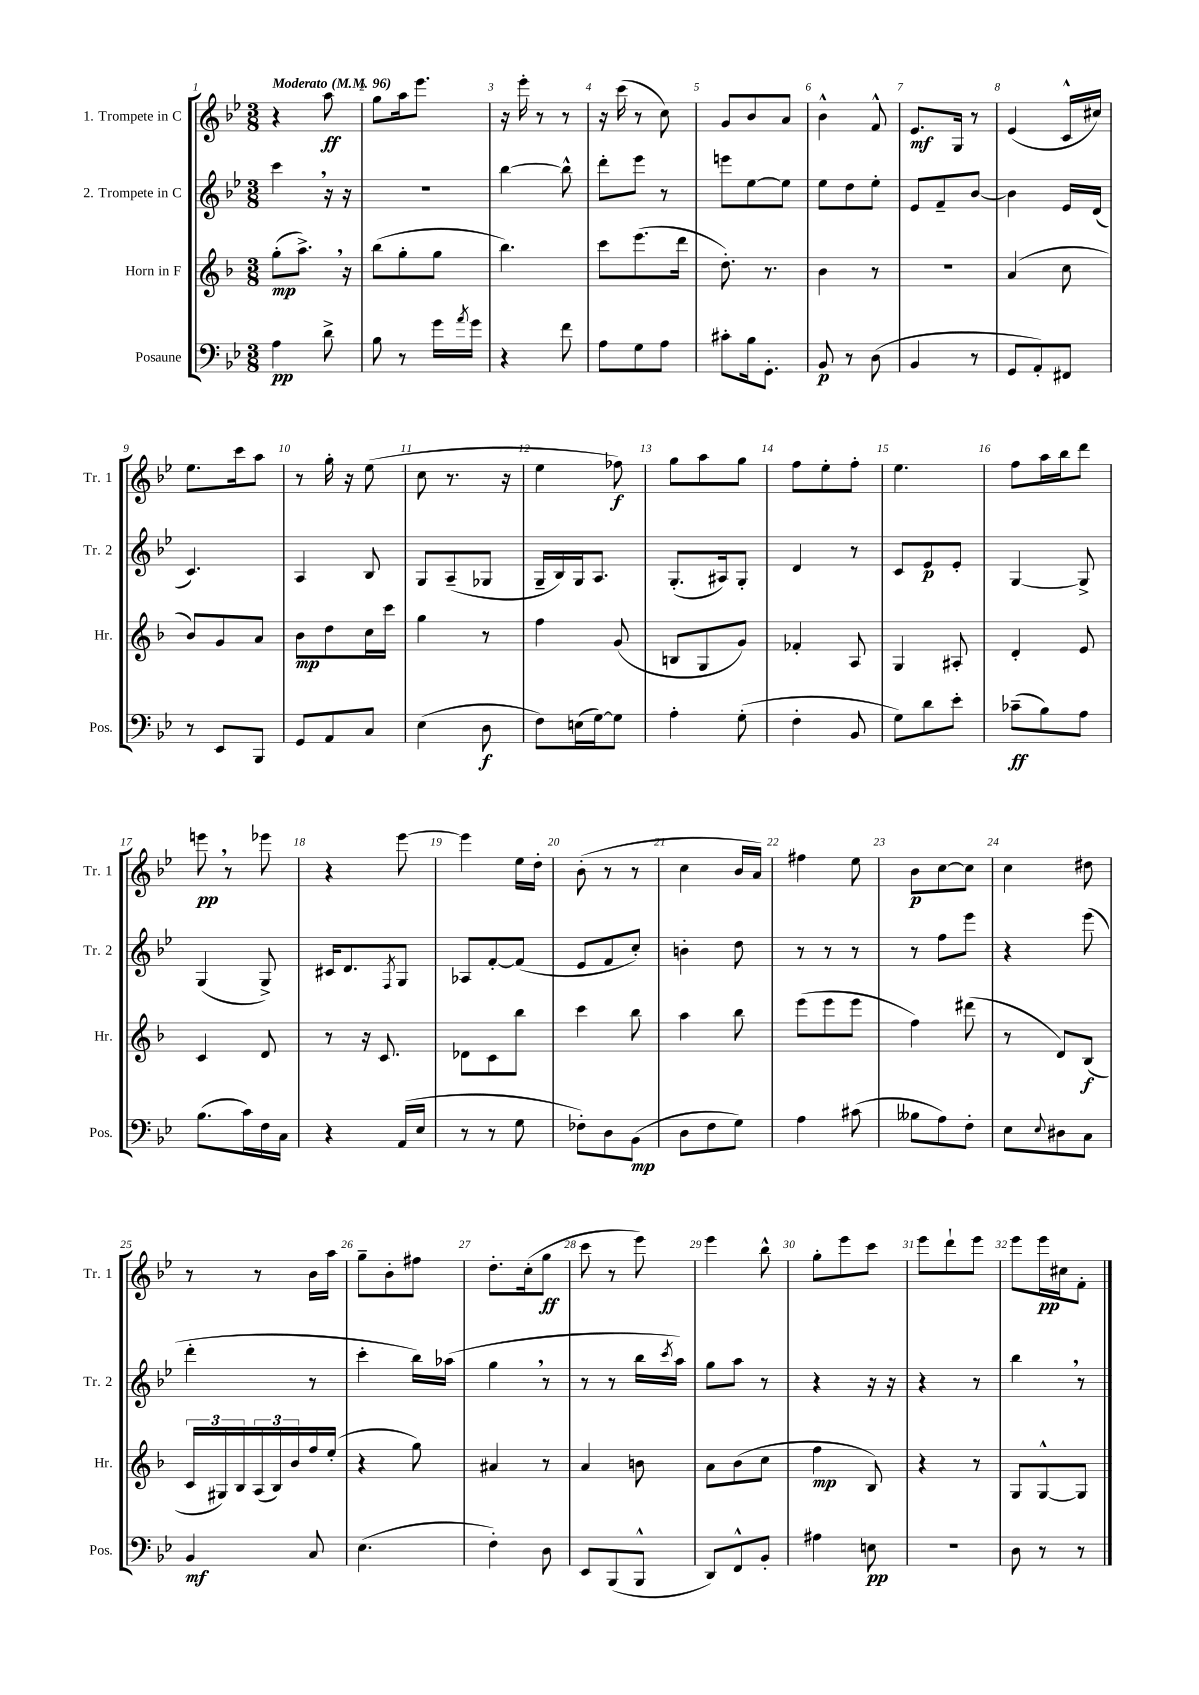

**kern	**kern	**kern	**kern
*staff4	*staff3	*staff2	*staff1
*clefF4	*clefG2	*clefG2	*clefG2
*k[b-e-]	*k[b-]	*k[b-e-]	*k[b-e-]
*M3/8	*M3/8	*M3/8	*M3/8
*MM96	*MM96	*MM96	*MM96
4A	(8gg'	4ccc	4r
.	8.aa^)	.	.
8d^	.	16r	8aa
.	16r	16r	.
=	=	=	=
8B-	(8bb-	4.r	8gg
8r	8gg'	.	16aa
.	.	.	8.eee-
16g	8gg	.	.
8qa	.	.	.
16g	.	.	.
=	=	=	=
4r	4.bb-)	[4bb-	16r
.	.	.	16eee-'
.	.	.	8r
8f	.	8bb-^^]	8r
=	=	=	=
8A	8ccc	8ddd'	16r
.	.	.	(16ccc
8G	(8.eee	8eee-	8r
8A	.	8r	8cc)
.	16ddd	.	.
=	=	=	=
8c#'	8.dd')	8eee	8g
16B-	.	[8ee-	8b-
8.GG'	8.r	.	.
.	.	8ee-]	8a
=	=	=	=
8BB-	4b-	8ee-	4b-^^
8r	.	8dd	.
(8D	8r	8ee-'	8f^^
=	=	=	=
4BB-	4.r	8e-	8.e-
.	.	8f~	.
.	.	.	16G
8r	.	[8b-	8r
=	=	=	=
8GG	(4a	4b-]	(4e-
8AA')	.	.	.
8FF#	8cc	16e-	16c^^
.	.	(16d	16cc#)
=	=	=	=
8r	8b-)	4.c)	8.ee-
8EE-	8g	.	.
.	.	.	16ccc
8BBB-	8a	.	8aa
=	=	=	=
8GG	8b-	4A	8r
8AA	8dd	.	16gg'
.	.	.	16r
8C	16cc	8B-	(8ee-
.	16ccc	.	.
=	=	=	=
(4E-	4gg	8G	8cc
.	.	(8A~	8.r
8D	8r	8G-	.
.	.	.	16r
=	=	=	=
8F)	4ff	16G~	4ee-
.	.	16B-)	.
(16E	.	16G	.
[16G)	.	8.A	.
8G]	(8g	.	8ff-)
=	=	=	=
4A'	8B	(8.G'	8gg
.	8G	.	8aa
.	.	16A#)	.
(8G'	8g)	8G'	8gg
=	=	=	=
4F'	4f-'	4d	8ff
.	.	.	8ee-'
8BB-	8A	8r	8ff'
=	=	=	=
8G)	4G	8c	4.ee-
8d	.	8e-	.
8e-'	8A#'	8e-'	.
=	=	=	=
(8c-~	4d'	[4G	8ff
8B-)	.	.	16aa
.	.	.	16bb-
8A	8e	8G^]	8ddd
=	=	=	=
(8.B-	4c	(4G	8eee
.	.	.	8r
16c)	.	.	.
16F	8d	8G^)	8eee-
16C	.	.	.
=	=	=	=
4r	8r	16c#	4r
.	.	8.d	.
.	16r	.	.
.	8.c	.	.
.	.	8qF	.
(16AA	.	8G	[8eee-
16E-	.	.	.
=	=	=	=
8r	8d-	8A-	4eee-]
8r	8c	[8f'	.
8G	8bb-	(8f]	16ee-
.	.	.	16dd'
=	=	=	=
8F-')	4ccc	8e-	(8b-'
8D	.	8f	8r
(8BB-	8bb-	8cc')	8r
=	=	=	=
8D	4aa	4b'	4cc
8F	.	.	.
8G)	8bb-	8dd	16b-
.	.	.	16a)
=	=	=	=
4A	(8eee	8r	4ff#
.	8eee	8r	.
(8c#	8eee	8r	8ee-
=	=	=	=
8B--	4ff)	8r	8b-
8A)	.	8ff	[8cc
8F'	(8ddd#	8eee-	8cc]
=	=	=	=
8E-	8r	4r	4cc
8qqE-	.	.	.
8D#	8d)	.	.
8C	(8B-	(8eee-	8dd#
=	=	=	=
4BB-	24c	4ddd'	8r
.	24G#)	.	.
.	24B-	.	.
.	(24A	.	8r
.	24B-)	.	.
.	24b-	.	.
8C	16ff	8r	16b-
.	(16ee'	.	16aa
=	=	=	=
(4.E-	4r	4ccc'	8gg~
.	.	.	8b-'
.	8gg)	16bb-)	8ff#
.	.	(16aa-	.
=	=	=	=
4F')	4a#	4gg	8.dd'
.	.	.	(16cc'
8D	8r	8r	8gg
=	=	=	=
8EE-	4a	8r	8ccc
(8BBB-	.	8r	8r
8BBB-^^	8b	16bb-	8eee-)
.	.	8qccc	.
.	.	16aa)	.
=	=	=	=
8DD)	8a	8gg	4eee-
8FF^^	(8b-	8aa	.
8BB-'	8cc	8r	8bb-^^
=	=	=	=
4A#	4ff	4r	8gg'
.	.	.	8eee-
8E	8B-)	16r	8ccc
.	.	16r	.
=	=	=	=
4.r	4r	4r	8eee-
.	.	.	8ddd`
.	8r	8r	8eee-
=	=	=	=
8D	8G	4bb-	8eee-
8r	[8G^^	.	16eee-
.	.	.	16cc#
8r	8G]	8r	8f'
==	==	==	==
*-	*-	*-	*-
